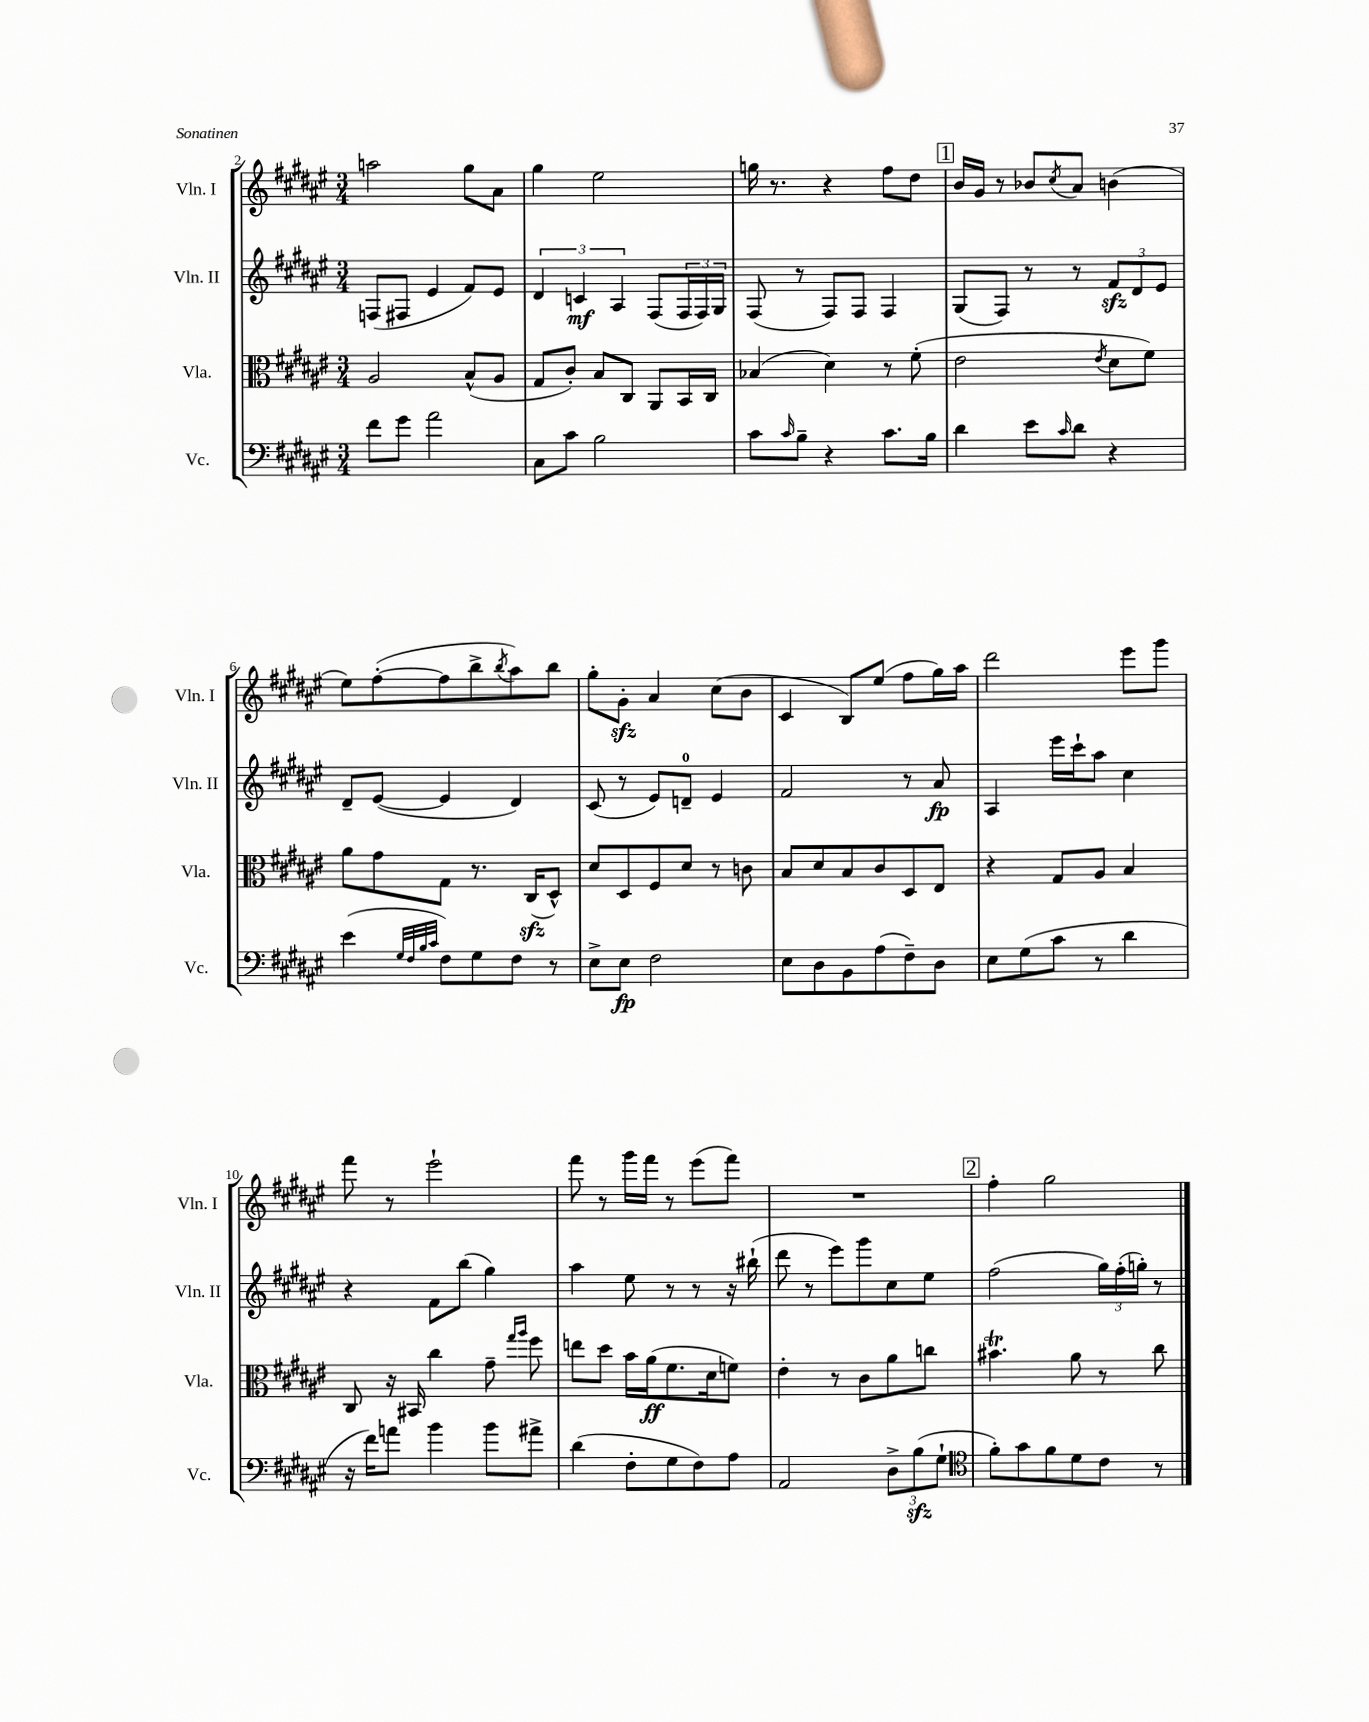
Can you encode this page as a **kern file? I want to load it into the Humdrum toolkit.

**kern	**dynam	**kern	**dynam	**kern	**dynam	**kern
*part4	*part4	*part3	*part3	*part2	*part2	*part1
*staff4	*staff4	*staff3	*staff3	*staff2	*staff2	*staff1
*I"Vc.	*	*I"Vla.	*	*I"Vln. II	*	*I"Vln. I
*I'Vc.	*	*I'Vla.	*	*I'Vln. II	*	*I'Vln. I
*clefF4	*	*clefC3	*	*clefG2	*	*clefG2
*k[f#c#g#d#a#e#]	*	*k[f#c#g#d#a#e#]	*	*k[f#c#g#d#a#e#]	*	*k[f#c#g#d#a#e#]
*M3/4	*	*M3/4	*	*M3/4	*	*M3/4
=2	=2	=2	=2	=2	=2	=2
8f#\L	.	2A#/	.	(8Fn/L	.	2aan\
8g#\J	.	.	.	8F#X/J	.	.
2a#\	.	.	.	4e#/	.	.
.	.	(8B^^/L	.	8f#/L)	.	8gg#\L
.	.	8A#/J	.	8e#/J	.	8a#\J
=3	=3	=3	=3	=3	=3	=3
8C#\L	.	8G#/L	.	6d#/	.	4gg#\
8c#\J	.	8c#'/J)	.	.	.	.
.	.	.	.	6cn/	mf	.
2B\	.	8B/L	.	.	.	2ee#\
.	.	.	.	6A#/	.	.
.	.	8C#/J	.	.	.	.
.	.	8AA#/L	.	(8F#/L	.	.
.	.	16BB/L	.	24F#/L	.	.
.	.	.	.	24F#/)	.	.
.	.	16C#/JJ	.	.	.	.
.	.	.	.	24G#/JJ	.	.
=4	=4	=4	=4	=4	=4	=4
8c#\L	.	(4B-X/	.	(8F#/	.	16ggn\
.	.	.	.	.	.	8.r
16qqc#/	.	.	.	.	.	.
8B~\J	.	.	.	8r	.	.
4r	.	4d#\)	.	8F#/L)	.	4r
.	.	.	.	8F#/J	.	.
8.c#\L	.	8r	.	4F#/	.	8ff#\L
.	.	(8f#'\	.	.	.	8dd#\J
16B\Jk	.	.	.	.	.	.
!!LO:REH:place=s1:t=1
=5	=5	=5	=5	=5	=5	=5
4d#\	.	2e#\	.	(8G#/L	.	16b/LL
.	.	.	.	.	.	16g#/JJ
.	.	.	.	8F#/J)	.	8r
8e#\L	.	.	.	8r	.	8b-X/L
16qqc#/	.	.	.	.	.	8qcc#/
8d#\J	.	.	.	8r	.	8a#/J
.	.	8qe#/	.	.	.	.
4r	.	8d#\L	.	12f#zz/L	.	(4bn\
.	.	.	.	12d#/	.	.
.	.	8f#\J)	.	.	.	.
.	.	.	.	12e#/J	.	.
!!LO:LB:g=z
=6	=6	=6	=6	=6	=6	=6
(4e#\	.	8a#\L	.	8d#~/L	.	8ee#\L)
.	.	8g#\	.	([8e#/J	.	([8ff#'\
32qqG#/LLL	.	.	.	.	.	.
32qqF#/	.	.	.	.	.	.
32qqB/	.	.	.	.	.	.
32qqc#/JJJ	.	.	.	.	.	.
8F#\L)	.	8G#\J	.	4e#/]	.	8ff#\]
8G#\	.	8.r	.	.	.	8bb^\
.	.	.	.	.	.	8qbb/
8F#\J	.	.	.	4d#/)	.	8aa#\)
.	.	(16C#zz/KL	.	.	.	.
8r	.	8D#^^/J)	.	.	.	8bb\J
=7	=7	=7	=7	=7	=7	=7
8E#^\L	.	8d#/L	.	(8c#/	.	8gg#'\L
8E#\J	fp	8D#/	.	8r	.	8g#zz'\J
2F#\	.	8F#/	.	8e#/L)	.	4a#/
.	.	8d#/J	.	8dn~/J	.	.
.	.	8r	.	4e#/	.	(8cc#\L
.	.	8cn\	.	.	.	8b\J
=8	=8	=8	=8	=8	=8	=8
8E#\L	.	8B/L	.	2f#/	.	4c#/
8D#\	.	8d#/	.	.	.	.
8BB\	.	8B/	.	.	.	8B/L)
(8A#\	.	8c#/	.	.	.	(8ee#/J
8F#~\)	.	8D#/	.	8r	.	8ff#\L
8D#\J	.	8E#/J	.	8a#/	fp	16gg#\L)
.	.	.	.	.	.	16aa#\JJ
=9	=9	=9	=9	=9	=9	=9
8E#\L	.	4r	.	4A#/	.	2ddd#\
(8G#\	.	.	.	.	.	.
8c#\J	.	8G#/L	.	16eee#\LL	.	.
.	.	.	.	16ccc#`\J	.	.
8r	.	8A#/J	.	8aa#\J	.	.
4d#\	.	4B/	.	4cc#\	.	8eee#\L
.	.	.	.	.	.	8ggg#\J
!!LO:LB:g=z
=10	=10	=10	=10	=10	=10	=10
16r	.	8C#/	.	4r	.	8fff#\
16f#\KL)	.	.	.	.	.	.
8an\J	.	16r	.	.	.	8r
.	.	16BB#X/	.	.	.	.
4b\	.	4cc#\	.	8f#\L	.	2eee#`\
.	.	.	.	(8bb\J	.	.
8b\L	.	8g#~\	.	4gg#\)	.	.
.	.	16qqgg#/LL	.	.	.	.
.	.	16qqaa#/JJ	.	.	.	.
8a#X^\J	.	8ff#\	.	.	.	.
=11	=11	=11	=11	=11	=11	=11
(4d#\	.	8een\L	.	4aa#\	.	8fff#\
.	.	8dd#\J	.	.	.	8r
8F#'\L	.	16b\LL	.	8ee#\	.	16ggg#\LL
.	.	(16a#\J	ff	.	.	16fff#\JJ
8G#\	.	8.f#\	.	8r	.	8r
8F#\)	.	.	.	8r	.	(8eee#\L
.	.	16d#\k	.	.	.	.
8A#\J	.	8fn\J)	.	16r	.	8fff#\J)
.	.	.	.	(16bb#X`\	.	.
=12	=12	=12	=12	=12	=12	=12
2AA#/	.	4e#'\	.	8ddd#\	.	2.r
.	.	.	.	8r	.	.
.	.	8r	.	8eee#\L)	.	.
.	.	8c#\L	.	8ggg#\	.	.
12D#^\L	.	8a#\	.	8cc#\	.	.
(12Bzz\	.	.	.	.	.	.
.	.	8ccn\J	.	8ee#\J	.	.
12G#`\J	.	.	.	.	.	.
!!LO:REH:place=s1:t=2
=13	=13	=13	=13	=13	=13	=13
*clefC4	*	*	*	*	*	*
8f#'\L)	.	4.b#Xt\	.	(2ff#\	.	4ff#'\
8g#\	.	.	.	.	.	.
8f#\	.	.	.	.	.	2gg#\
8d#\	.	8a#\	.	.	.	.
8c#\J	.	8r	.	24gg#\LL)	.	.
.	.	.	.	(24ff#'\	.	.
.	.	.	.	24ggn'\JJ)	.	.
8r	.	8cc#\	.	8r	.	.
==	==	==	==	==	==	==
*-	*-	*-	*-	*-	*-	*-
